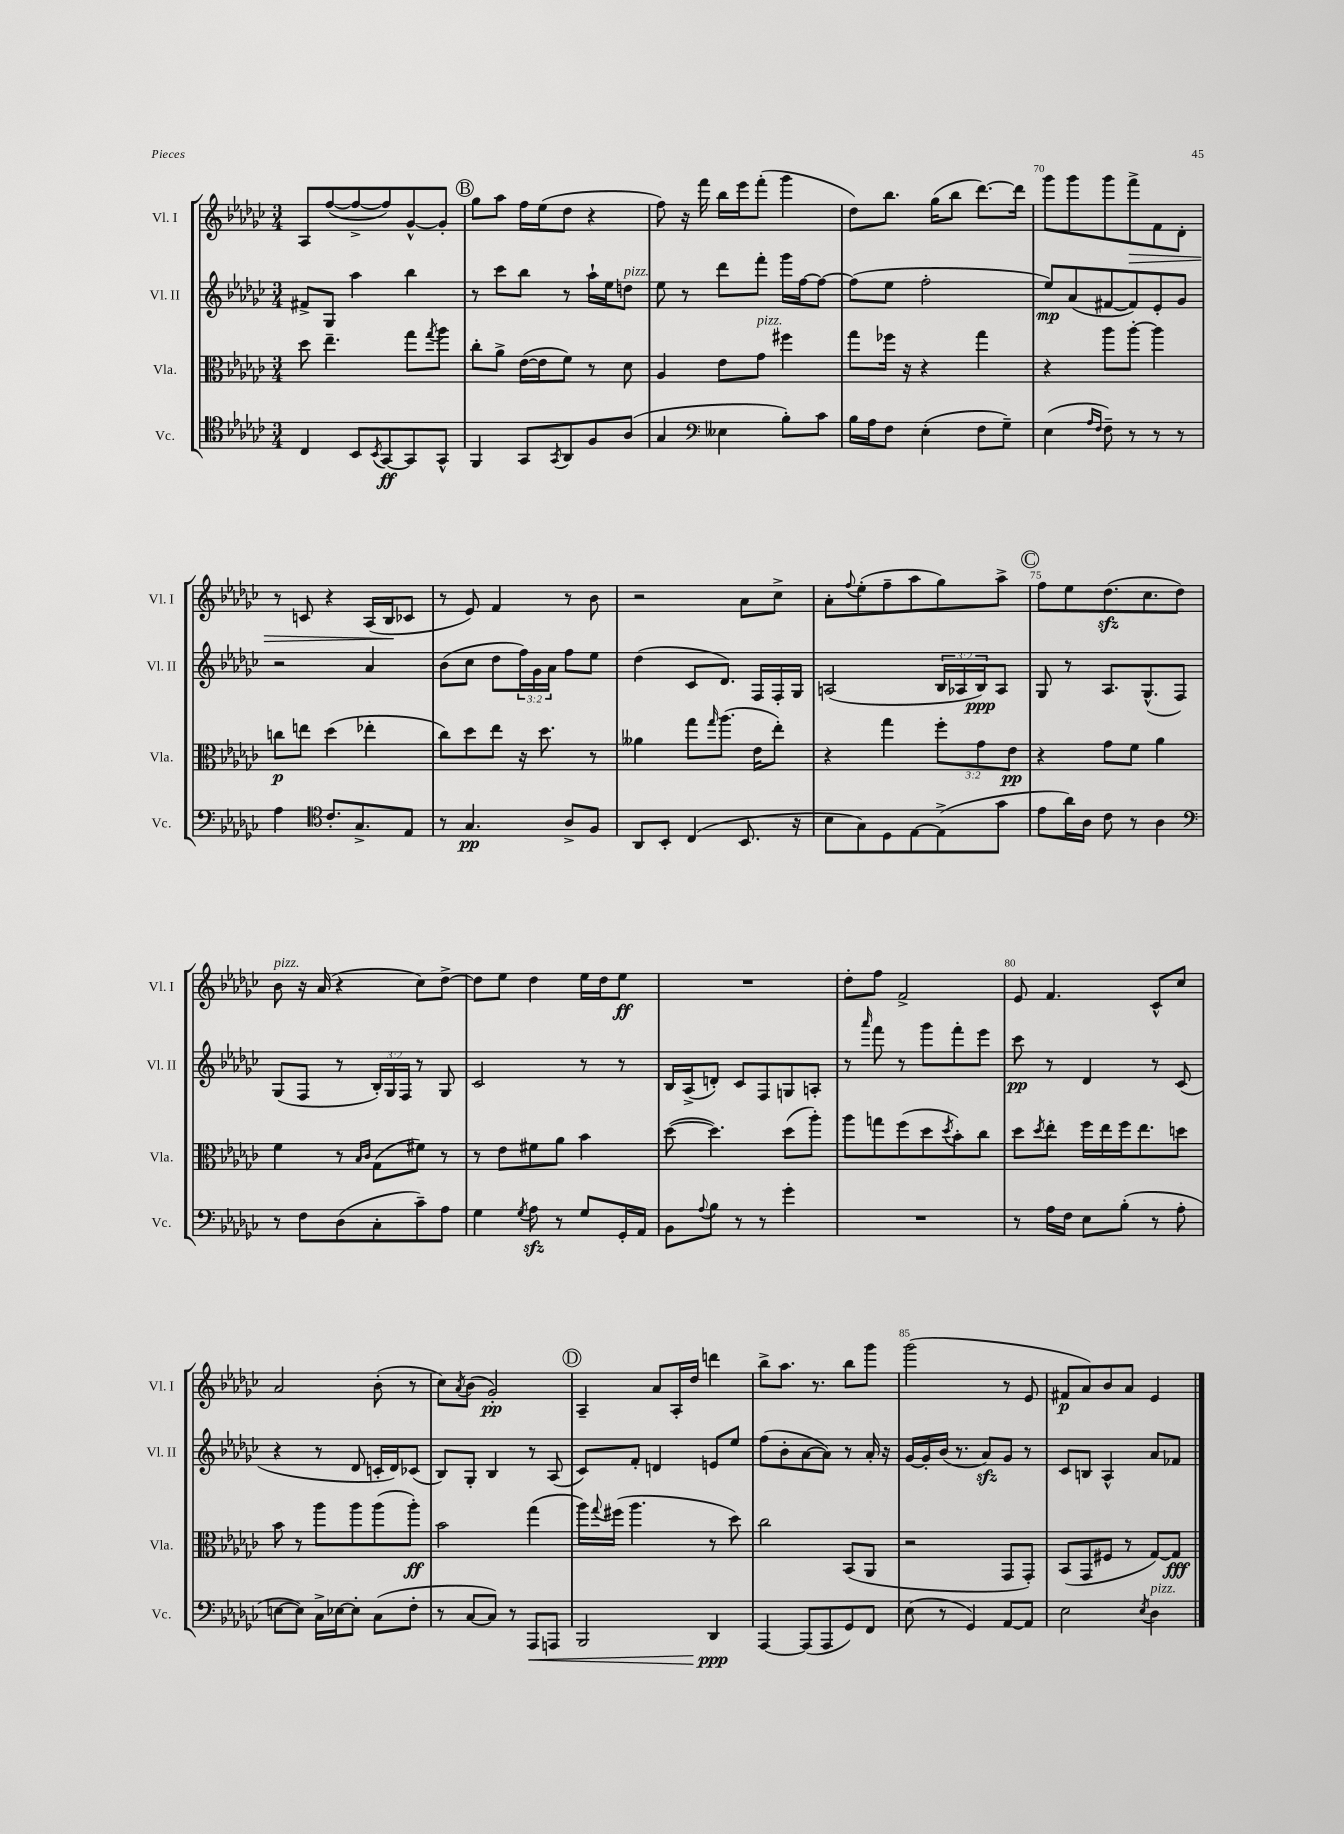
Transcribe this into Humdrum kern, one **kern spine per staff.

**kern	**dynam	**kern	**dynam	**kern	**dynam	**kern	**dynam
*part4	*part4	*part3	*part3	*part2	*part2	*part1	*part1
*staff4	*staff4	*staff3	*staff3	*staff2	*staff2	*staff1	*staff1
*I"Vc.	*	*I"Vla.	*	*I"Vl. II	*	*I"Vl. I	*
*I'Vc.	*	*I'Vla.	*	*I'Vl. II	*	*I'Vl. I	*
*clefC4	*	*clefC3	*	*clefG2	*	*clefG2	*
*k[b-e-a-d-g-c-]	*	*k[b-e-a-d-g-c-]	*	*k[b-e-a-d-g-c-]	*	*k[b-e-a-d-g-c-]	*
*M3/4	*	*M3/4	*	*M3/4	*	*M3/4	*
=66	=66	=66	=66	=66	=66	=66	=66
4C-/	.	8dd-\	.	8f#X^/L	.	8A-/L	.
.	.	4.ee-~\	.	8G-/J	.	([8ff/	.
8BB-/L	.	.	.	4aa-\	.	8ff^/_	.
8qBB-/	.	.	.	.	.	.	.
[8GG-/	ff	.	.	.	.	8ff/])	.
8GG-/]	.	8gg-\L	.	4bb-\	.	[8g-^^/	.
.	.	8qgg-/	.	.	.	.	.
8GG-^^/J	.	8aa-\J	.	.	.	8g-'/J]	.
!!LO:REH:place=s1:t=B
=67	=67	=67	=67	=67	=67	=67	=67
4FF/	.	8cc-'\L	.	8r	.	8gg-\L	.
.	.	8a-^\J	.	8ccc-\L	.	8aa-\J	.
8GG-/L	.	([16e-\LL	.	8bb-\J	.	16ff\LL	.
.	.	16e-\J]	.	.	.	(16ee-\J	.
8qGG-/	.	.	.	.	.	.	.
8AA-/	.	8f\J)	.	8r	.	8dd-\J	.
8F/	.	8r	.	16aa-`\LL	.	4r	.
.	.	.	.	16ee-\J	.	.	.
!	!	!	!	!LO:TX:a:i:t=pizz.	!	!	!
(8A-/J	.	8d-\	.	8ddn\J	.	.	.
=68	=68	=68	=68	=68	=68	=68	=68
4G-/	.	4A-/	.	8ee-\	.	8ff\)	.
.	.	.	.	8r	.	16r	.
.	.	.	.	.	.	16fff\	.
*clefF4	*	*	*	*	*	*	*
4E--X\	.	8e-\L	.	8ddd-\L	.	16bb-\LL	.
.	.	.	.	.	.	16eee-\J	.
!	!	!LO:TX:a:i:t=pizz.	!	!	!	!	!
.	.	8g-\J	.	8fff'\J	.	(8fff'\J	.
8B-'\L)	.	4ff#X\	.	16ggg-\LL	.	4ggg-\	.
.	.	.	.	[16ff\J	.	.	.
8c-\J	.	.	.	8ff\J_	.	.	.
=69	=69	=69	=69	=69	=69	=69	=69
16B-\LL	.	8gg-\L	.	(8ff\L]	.	8dd-\L)	.
16A-\J	.	.	.	.	.	.	.
8F\J	.	16ff-X\Jk	.	8ee-\J	.	8.bb-\J	.
.	.	16r	.	.	.	.	.
(4E-'\	.	4r	.	2ff'\	.	.	.
.	.	.	.	.	.	(16gg-\KL	.
.	.	.	.	.	.	8bb-\J	.
8F\L	.	4gg-\	.	.	.	[8.ddd-\L)	.
8G-~\J)	.	.	.	.	.	.	.
.	.	.	.	.	.	16ddd-\Jk]	.
=70	=70	=70	=70	=70	=70	=70	=70
(4E-\	.	4r	.	8ee-/L)	mp	8ggg-\L	.
.	.	.	.	(8a-/	.	8ggg-\	.
16qqA-/LL	.	.	.	.	.	.	.
16qqF/JJ	.	.	.	.	.	.	.
8F~\)	.	8aa-\L	.	[8f#X/	.	8ggg-\	.
!	!	!	!	!	!	!	!LO:HP:b
8r	.	[8aa-'\J	.	8f#/])	.	8fff^\	>
8r	.	4aa-\]	.	8e-'/	.	8f\	.
8r	.	.	.	8g-/J	.	8d-'\J	.
!!LO:LB:g=z
=71	=71	=71	=71	=71	=71	=71	=71
4A-\	.	8ccn\L	p	2r	.	8r	.
.	.	8een\J	.	.	.	8cn/	.
*clefC4	*	*	*	*	*	*	*
8.c-'/L	.	(4dd-\	.	.	.	4r	.
8.G-^/	.	.	.	.	.	.	.
.	.	4ee-X'\	.	4a-/	.	(16A-/LL	.
.	.	.	.	.	.	16B-/J	.
8E-/J	.	.	.	.	.	8c-X/J	]
=72	=72	=72	=72	=72	=72	=72	=72
8r	.	8cc-\L)	.	(8b-\L	.	8r	.
4.G-/	pp	8dd-\	.	8cc-\J	.	8e-/)	.
.	.	8ee-\J	.	8dd-\L	.	4f/	.
.	.	16r	.	24ff\L)	.	.	.
.	.	.	.	24g-\	.	.	.
.	.	8.dd-\	.	.	.	.	.
.	.	.	.	24a-\JJ	.	.	.
8A-^/L	.	.	.	8ff\L	.	8r	.
8F/J	.	8r	.	8ee-\J	.	8b-\	.
=73	=73	=73	=73	=73	=73	=73	=73
8AA-/L	.	4a--X\	.	(4dd-\	.	2r	.
8BB-'/J	.	.	.	.	.	.	.
(4C-/	.	8gg-\L	.	8c-/L	.	.	.
.	.	16qqgg-/	.	.	.	.	.
.	.	(8.aa-\J	.	8.d-/J)	.	.	.
8.BB-/	.	.	.	.	.	8a-\L	.
.	.	16e-\KL	.	16F/LL	.	.	.
.	.	8ee-'\J)	.	16F'/	.	8cc-^\J	.
16r	.	.	.	16G-/JJ	.	.	.
=74	=74	=74	=74	=74	=74	=74	=74
8B-\L	.	4r	.	(2An/	.	8a-'\L	.
.	.	.	.	.	.	8qqff/	.
8G-\)	.	.	.	.	.	(8ee-'\	.
8D-\	.	4gg-\	.	.	.	8ff~\	.
[8E-\	.	.	.	.	.	8aa-\	.
(8E-^\]	.	12ff'\L	.	24B-/LL	.	8gg-\)	.
.	.	.	.	24A-X/	.	.	.
.	.	12g-\	.	24B-/J)	ppp	.	.
8g-\J	.	.	.	8A-/J	.	8aa-^\J	.
.	.	12e-\J	pp	.	.	.	.
!!LO:REH:place=s1:t=C
=75	=75	=75	=75	=75	=75	=75	=75
8e-\L	.	4r	.	8G-/	.	8ff\L	.
16a-\L)	.	.	.	8r	.	8ee-\	.
16A-\JJ	.	.	.	.	.	.	.
8c-\	.	8g-\L	.	8.A-/L	.	(8.dd-zz\	.
8r	.	8f\J	.	.	.	.	.
.	.	.	.	(8.G-^^/	.	8.cc-\	.
4A-\	.	4a-\	.	.	.	.	.
.	.	.	.	8F/J)	.	8dd-\J)	.
!!LO:LB:g=z
=76	=76	=76	=76	=76	=76	=76	=76
*clefF4	*	*	*	*	*	*	*
!	!	!	!	!	!	!LO:TX:a:i:t=pizz.	!
8r	.	4f\	.	(8G-/L	.	8b-\	.
8F\L	.	.	.	8F/J	.	16r	.
.	.	.	.	.	.	(16a-/	.
(8D-\	.	8r	.	8r	.	4r	.
.	.	16qqB-/LL	.	.	.	.	.
.	.	16qqc-/JJ	.	.	.	.	.
8C-'\	.	(8G-\L	.	24B-'/LL)	.	.	.
.	.	.	.	24G-/	.	.	.
.	.	.	.	24F/JJ	.	.	.
8c-~\)	.	8f#X\J)	.	8r	.	8cc-\L)	.
8A-\J	.	8r	.	8G-/	.	[8dd-^\J	.
=77	=77	=77	=77	=77	=77	=77	=77
4G-\	.	8r	.	2c-/	.	8dd-\L]	.
.	.	8e-\L	.	.	.	8ee-\J	.
8qG-/	.	.	.	.	.	.	.
8A-zz\	.	8f#X\	.	.	.	4dd-\	.
8r	.	8a-\J	.	.	.	.	.
8G-/L	.	4b-\	.	8r	.	16ee-\LL	.
.	.	.	.	.	.	16dd-\J	.
16GG-'/L	.	.	.	8r	.	8ee-\J	ff
16AA-/JJ	.	.	.	.	.	.	.
=78	=78	=78	=78	=78	=78	=78	=78
8BB-\L	.	([8dd-\	.	16B-/LL	.	2.r	.
.	.	.	.	(16A-^/J	.	.	.
8qqA-/	.	.	.	.	.	.	.
8B-\J	.	4.dd-\])	.	8dn'/J)	.	.	.
8r	.	.	.	8c-/L	.	.	.
8r	.	.	.	8F/	.	.	.
4g-'\	.	(8dd-\L	.	8Gn/	.	.	.
.	.	8aa-'\J)	.	8An'/J	.	.	.
=79	=79	=79	=79	=79	=79	=79	=79
2.r	.	8aa-\L	.	8r	.	8dd-'\L	.
.	.	.	.	16qqaaa-/	.	.	.
.	.	8ggn\	.	8fff\	.	8ff\J	.
.	.	(8ff\	.	8r	.	2f^/	.
.	.	8dd-\	.	8ggg-\L	.	.	.
.	.	8qdd-/	.	.	.	.	.
.	.	8b-'\)	.	8fff'\	.	.	.
.	.	8cc-\J	.	8eee-\J	.	.	.
=80	=80	=80	=80	=80	=80	=80	=80
8r	.	8dd-\L	.	8ccc-\	pp	8e-/	.
.	.	8qdd-/	.	.	.	.	.
16A-\LL	.	8ee-'\J	.	8r	.	4.f/	.
16F\JJ	.	.	.	.	.	.	.
8E-\L	.	16ff\LL	.	4d-/	.	.	.
.	.	16ee-\	.	.	.	.	.
(8B-'\J	.	16ff\J	.	.	.	.	.
.	.	8.ee-\	.	.	.	.	.
8r	.	.	.	8r	.	8c-^^/L	.
8A-'\	.	8ddn\J	.	(8c-/	.	8cc-/J	.
!!LO:LB:g=z
=81	=81	=81	=81	=81	=81	=81	=81
[8En\L	.	8b-\	.	4r	.	2a-/	.
8E\J])	.	8r	.	.	.	.	.
16C-^\LL	.	8aa-\L	.	8r	.	.	.
[16E-X\J	.	.	.	.	.	.	.
8E-'\J]	.	8aa-\	.	8d-/	.	.	.
(8C-\L	.	(8aa-\	.	16cn'/LL	.	(8b-'\	.
.	.	.	.	16d-/J)	.	.	.
8F'\J	.	8aa-'\J)	ff	(8c-X/J	.	8r	.
=82	=82	=82	=82	=82	=82	=82	=82
8r	.	2b-\	.	8B-/L)	.	8cc-\L)	.
.	.	.	.	.	.	8qa-/	.
[8C-/L	.	.	.	8G-'/J	.	(8b-\J	.
8C-/J])	.	.	.	4B-/	.	2g-'/)	pp
8r	.	.	.	.	.	.	.
!	!LO:HP:b	!	!	!	!	!	!
8AAA-/L	<	(4gg-\	.	8r	.	.	.
8AAAn/J	.	.	.	(8A-/	.	.	.
!!LO:REH:place=s1:t=D
=83	=83	=83	=83	=83	=83	=83	=83
2BBB-/	.	16aa-\LL)	.	8c-/L)	.	4A-~/	.
.	.	8qqgg-/	.	.	.	.	.
.	.	(16ff#X\JJ	.	.	.	.	.
.	.	4.aa-\	.	8f'/J	.	.	.
.	.	.	.	4dn/	.	8a-/L	.
.	.	.	.	.	.	16A-'/L	.
.	.	.	.	.	.	16dd-/JJ	.
4DD-/	ppp	8r	.	8en/L	.	4dddn\	.
.	.	8dd-\)	.	8ee-/J	.	.	.
.	[	.	.	.	.	.	.
=84	=84	=84	=84	=84	=84	=84	=84
[4AAA-/	.	2cc-\	.	(8ff\L	.	8bb-^\L	.
.	.	.	.	8b-'\	.	8.aa-\J	.
(8AAA-/L]	.	.	.	[8a-\	.	.	.
.	.	.	.	.	.	8.r	.
8AAA-/	.	.	.	8a-\J])	.	.	.
8GG-/)	.	(8BB-/L	.	8r	.	8bb-\L	.
8FF/J	.	8AA-/J	.	16a-'/	.	8ggg-\J	.
.	.	.	.	16r	.	.	.
=85	=85	=85	=85	=85	=85	=85	=85
(8E-\	.	2r	.	[16g-/LL	.	(2ggg-\	.
.	.	.	.	16g-'/]	.	.	.
8r	.	.	.	(16b-/JJ	.	.	.
.	.	.	.	8.r	.	.	.
4GG-/)	.	.	.	.	.	.	.
.	.	.	.	8a-zz/L)	.	.	.
[8AA-/L	.	8GG-/L	.	8g-/J	.	8r	.
8AA-/J]	.	8GG-'/J)	.	8r	.	8e-/	.
=86	=86	=86	=86	=86	=86	=86	=86
2E-\	.	(8BB-/L	.	8c-/L	.	8f#X/L	p
.	.	8GG-/	.	8Bn/J	.	8a-/)	.
.	.	8F#X/J	.	4A-^^/	.	8b-/	.
.	.	8r	.	.	.	8a-/J	.
8qE-/	.	.	.	.	.	.	.
!LO:TX:a:i:t=pizz.	!	!	!	!	!	!	!
4D-\	.	[8G-/L)	.	8a-/L	.	4e-/	.
.	.	8G-/J]	fff	8f-X/J	.	.	.
==	==	==	==	==	==	==	==
*-	*-	*-	*-	*-	*-	*-	*-
